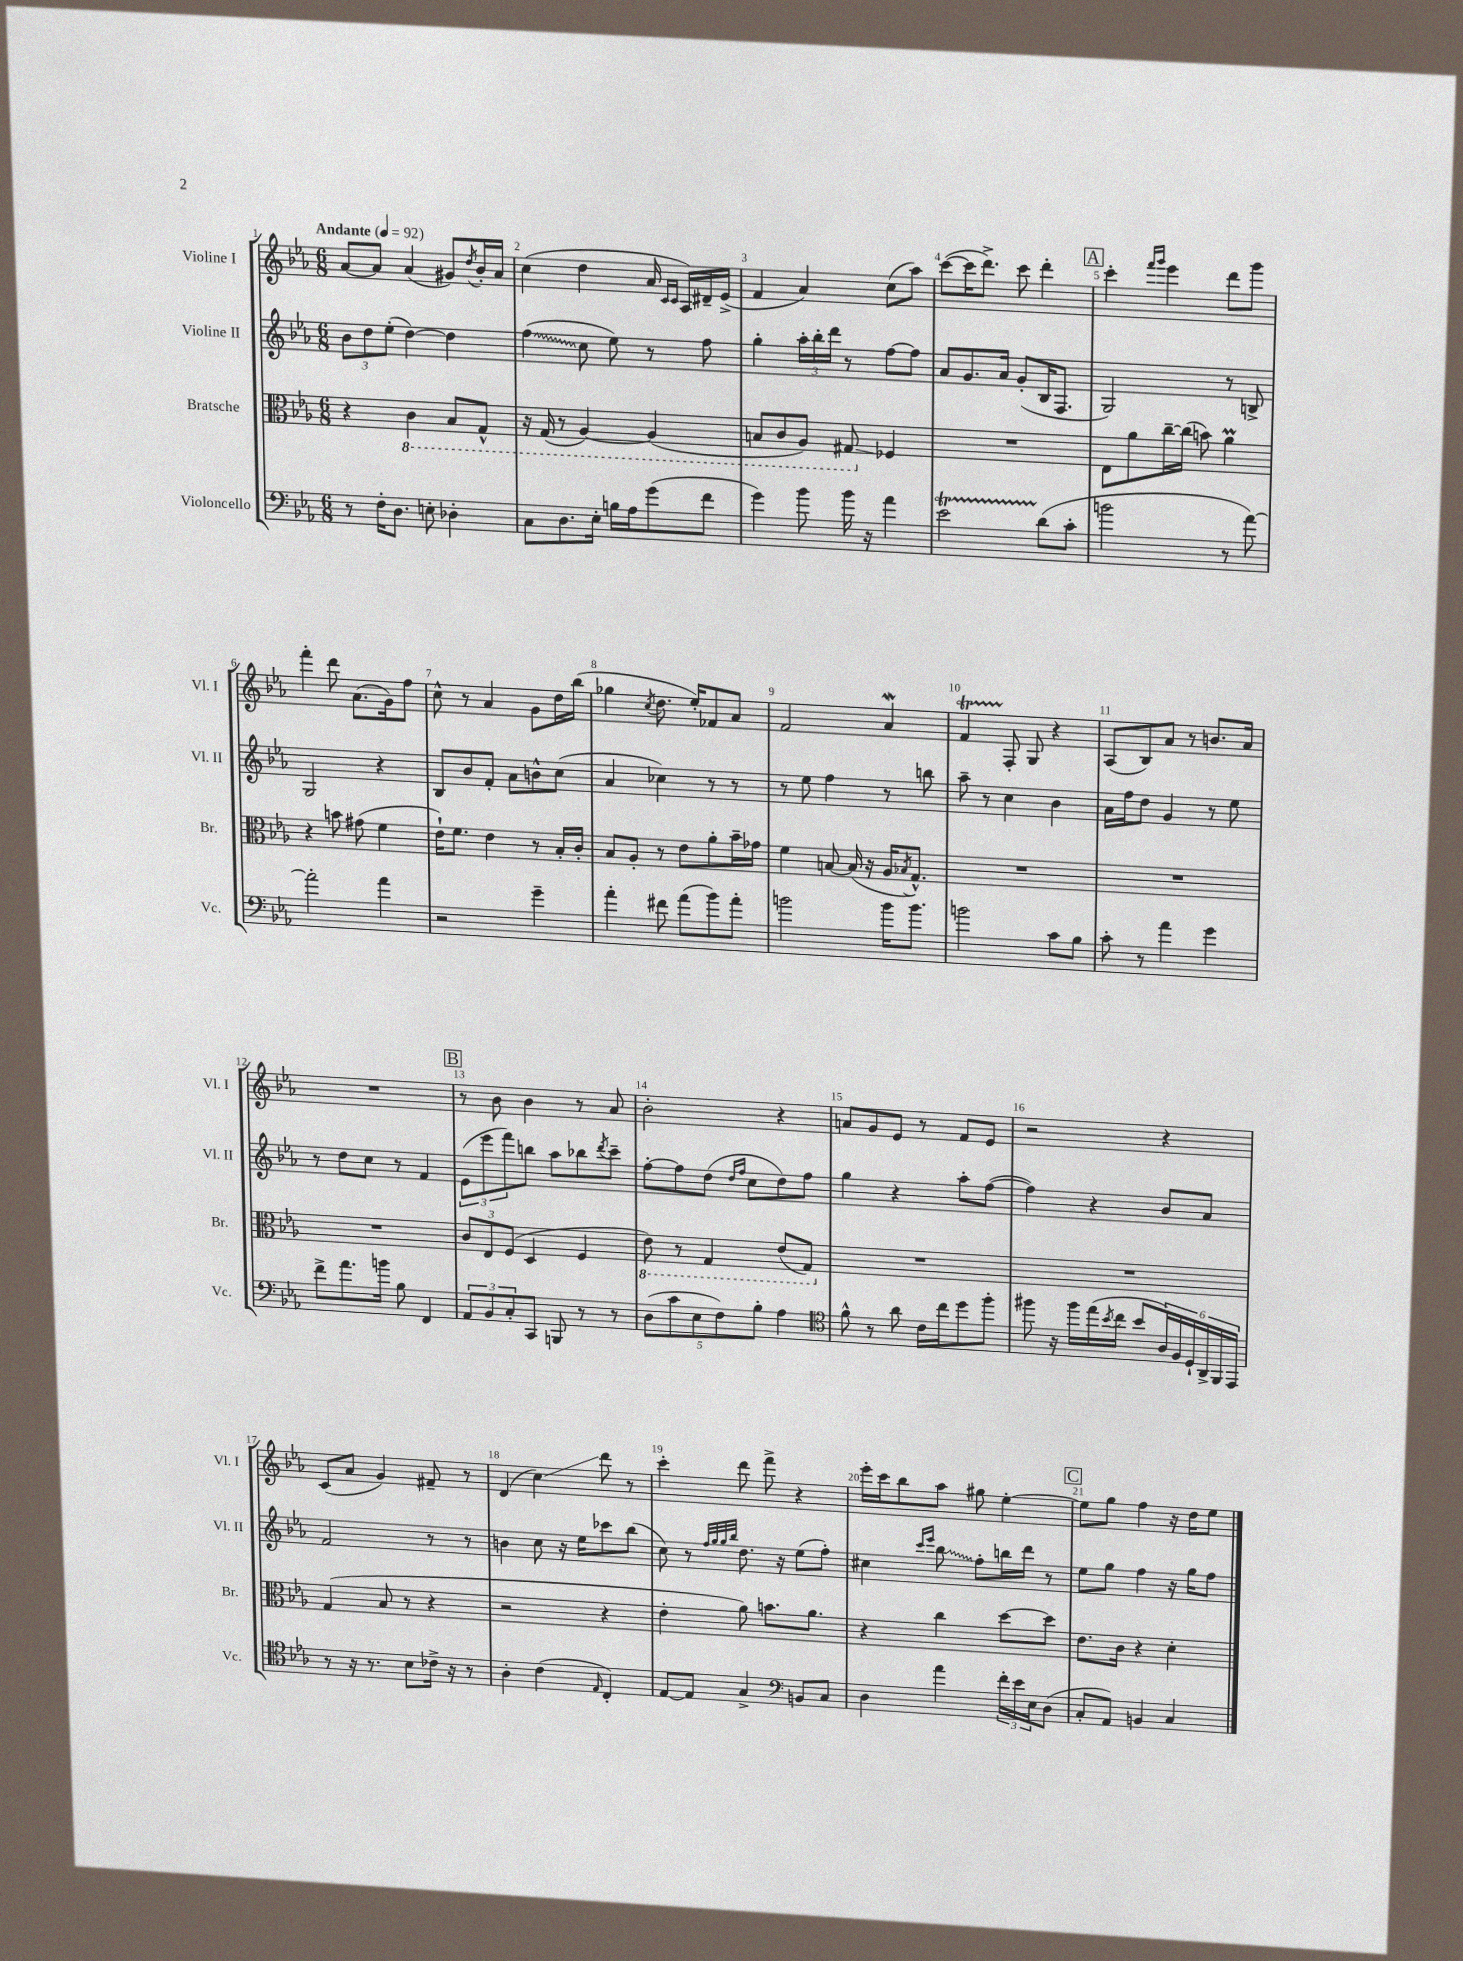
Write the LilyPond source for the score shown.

<<
\new StaffGroup <<
\new Staff = "s0" \with { instrumentName = "Violine I" shortInstrumentName = "Vl. I" } {
    \clef treble \key ees \major \numericTimeSignature \time 6/8 \tempo "Andante" 4 = 92
    aes'8~ aes'8 aes'4( gis'8) \acciaccatura { d''8 } bes'16-. aes'16 |
    c''4( d''4 aes'16 \grace { c'16 c'16 } aes16) dis'16-- ees'16->( |
    f'4 aes'4) c''8( aes''8) |
    c'''8~( c'''16 d'''8.->) c'''8 d'''4-. |
    \mark \markup { \box "A" } c'''4-. \grace { f'''16 g'''16 } ees'''4 d'''8 g'''8 |
    f'''4-. d'''8 aes'8.( g'16) f''8 |
    c''8-^ r8 aes'4 g'8 d''16 bes''16( |
    ges''4 \acciaccatura { c''8 } d''8. ees''16-.) fes'8 aes'8 |
    f'2 aes'4\mordent |
    f'4\startTrillSpan f8-.\stopTrillSpan g8 r4 |
    aes8( bes8) aes'8 r8 b'8. aes'16 |
    R2. |
    \mark \markup { \box "B" } r8 bes'8 bes'4 r8 aes'8 |
    bes'2-. r4 |
    a'8 g'8 ees'8 r8 f'8 ees'8 |
    r2 r4 |
    c'8( aes'8 g'4) fis'8-- r8 |
    d'4( c''4\glissando) d'''8 r8 |
    c'''4-. d'''8 f'''8-> r4 |
    ees'''16-. c'''16 bes''8 aes''8 gis''8 ees''4~-. |
    \mark \markup { \box "C" } ees''8 g''8 f''4 r16 d''16 ees''8 \bar "|." |
}
\new Staff = "s1" \with { instrumentName = "Violine II" shortInstrumentName = "Vl. II" } {
    \clef treble \key ees \major \numericTimeSignature \time 6/8
    \tuplet 3/2 { bes'8 d''8 ees''8-.( } d''4~) d''4 |
    \once \override Glissando.style = #'zigzag f''4\glissando( c''8 ees''8) r8 f''8 |
    g''4-. \tuplet 3/2 { aes''16-. bes''16-. d'''16 } r8 f''8~ f''8 |
    aes'8 g'8. aes'16 g'8-.( bes16 f8. |
    \mark \markup { \box "A" } g2) r8 b8-> |
    g2 r4 |
    bes8 bes'8 f'8-. aes'8 b'8-^ c''8( |
    aes'4 ces''4) r8 r8 |
    r8 ees''8 f''4 r8 b''8 |
    aes''8-- r8 c''4 bes'4 |
    aes'16 f''16 d''8 g'4 r8 ees''8 |
    r8 d''8 c''8 r8 f'4 |
    \mark \markup { \box "B" } \tuplet 3/2 { ees'8( ees'''8 f'''8) } b''8 aes''8 bes''8 \acciaccatura { d'''8 } c'''8-- |
    f''8~-. f''8 d''8( \grace { d''16 f''16 } c''8 d''8) f''8 |
    g''4 r4 aes''8-. f''8~( |
    f''4) r4 bes'8 aes'8 |
    f'2 r8 r8 |
    b'4 c''8 r16 ees''16 ces'''8 bes''8( |
    c''8) r8 \grace { f''32 g''32 g''32 bes''32 } d''8. r16 ees''8( f''8-.) |
    cis''4 \grace { c'''16 ees'''16 } \once \override Glissando.style = #'zigzag bes''8\glissando f''8-. b''16 d'''16 r8 |
    \mark \markup { \box "C" } ees''8 g''8 f''4 r16 g''16 f''8 \bar "|." |
}
\new Staff = "s2" \with { instrumentName = "Bratsche" shortInstrumentName = "Br." } {
    \clef alto \key ees \major \numericTimeSignature \time 6/8
    r4 \ottava #-1 c4 bes,8 g,8-^ |
    r16 g,16( r8 aes,4~) aes,4( |
    b,8 c8 aes,8) gis,8\glissando \ottava #0 fes4 |
    R2. |
    \mark \markup { \box "A" } ees8 aes'8 c''16~-- c''16( b'8) aes'4\prall |
    r4 b'8 gis'8( f'4 |
    ees'16-!) f'8. ees'4 r8 bes16-. c'16-. |
    bes8 aes8-. r8 ees'8 aes'8-. bes'16-- ges'16 |
    f'4 b8~ b16( r16 aes16 \acciaccatura { bes8 } g8.-^) |
    R2. |
    R2. |
    R2. |
    \mark \markup { \box "B" } \tuplet 3/2 { c'8 ees8 f8( } d4 f4 |
    \ottava #-1 ees8) r8 g,4 ees8( g,8) \ottava #0 |
    R2. |
    R2. |
    g4( bes8 r8 r4 |
    r2 r4 |
    ees'4-. aes'8) b'8. aes'8. |
    r4 c''4 d''8~ d''8 |
    \mark \markup { \box "C" } ees'8. c'16 r4 d'4-. \bar "|." |
}
\new Staff = "s3" \with { instrumentName = "Violoncello" shortInstrumentName = "Vc." } {
    \clef bass \key ees \major \numericTimeSignature \time 6/8
    r8 f16-. d8. e8-. des4-. |
    c8 d8. ees16-. b16 aes16 g'8( f'8 |
    g'4) bes'8 bes'16 r16 aes'4 |
    ees'2\startTrillSpan d'8\stopTrillSpan( c'8-. |
    \mark \markup { \box "A" } b'2 r8 aes'8~) |
    aes'2-. aes'4 |
    r2 g'4-- |
    aes'4-. fis'8 aes'8( bes'8) aes'8-. |
    b'2 b'16 b'8. |
    b'2 c'8 bes8 |
    c'8-. r8 aes'4 g'4 |
    f'8-> aes'8. b'16 bes8 f,4 |
    \mark \markup { \box "B" } \tuplet 3/2 { aes,8 bes,8 c8-. } c,8 b,,8 r8 r8 |
    \tuplet 5/4 { d8( c'8 ees8 f8) bes8-. } aes4 |
    \clef tenor f'8-^ r8 aes'8 c'16 c''16 d''8 f''8-. |
    fis''8 r16 fis''16 ees''16( \acciaccatura { bes'8 } c''16 bes'8 \tuplet 6/4 { aes16) f16 d16-! aes,16-> f,16 ees,16 } |
    r8 r16 r8. bes8 ces'16-> r16 r8 |
    aes4-. c'4( \grace { ees16 } c4-.) |
    ees8~ ees8 g4-> \clef bass b,8 c8 |
    d4 aes'4 \tuplet 3/2 { f'16-. ees'16 ees16 } d8( |
    \mark \markup { \box "C" } c8-. aes,8) b,4 c4 \bar "|." |
}
>>
>>
\layout { \context { \Score \override BarNumber.break-visibility = ##(#f #t #t) barNumberVisibility = #all-bar-numbers-visible } }
